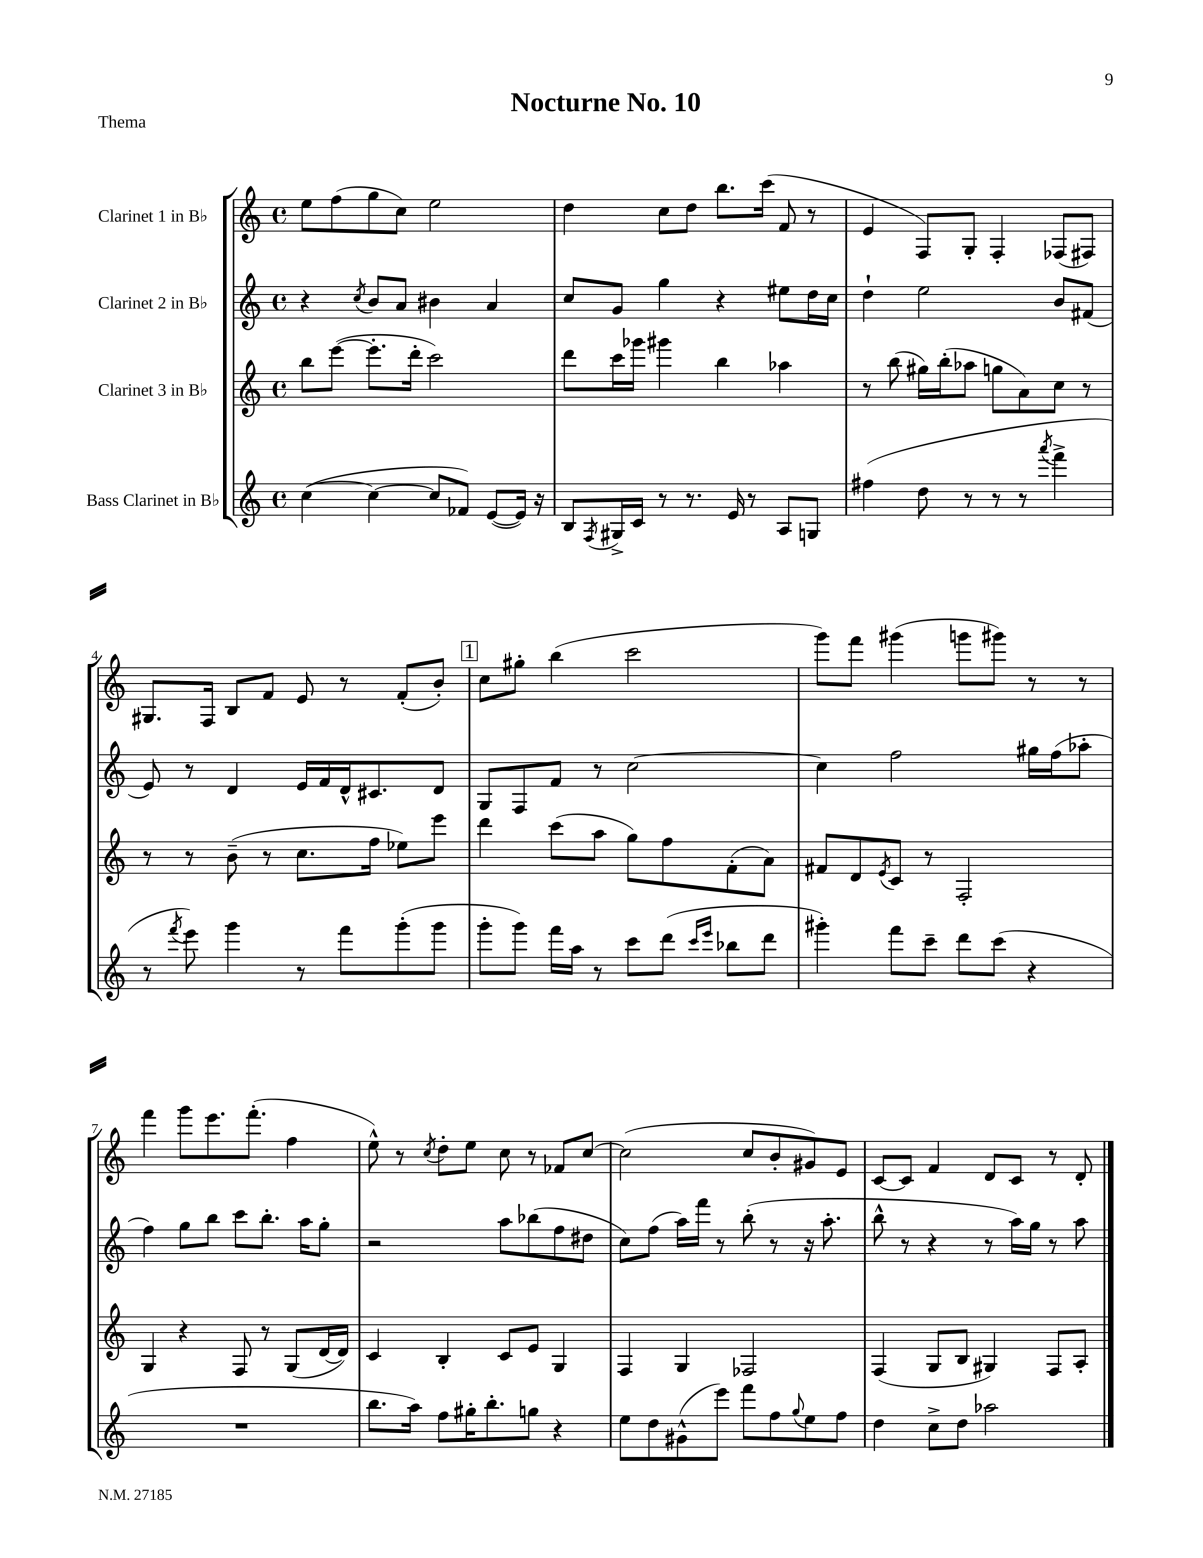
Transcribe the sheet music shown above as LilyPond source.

\header { title = "Nocturne No. 10" piece = "Thema" }
<<
\new StaffGroup <<
\new Staff = "s0" \with { instrumentName = "Clarinet 1 in Bb" } {
    \clef treble \key c \major \defaultTimeSignature \time 4/4
    e''8 f''8( g''8 c''8) e''2 |
    d''4 c''8 d''8 b''8. c'''16( f'8 r8 |
    e'4 f8) g8-. f4-. fes8( fis8) |
    gis8. f16 b8 f'8 e'8 r8 f'8-.( b'8-.) |
    \mark \markup { \box "1" } c''8 gis''8-. b''4( c'''2 |
    g'''8) f'''8 gis'''4( g'''8 gis'''8) r8 r8 |
    f'''4 g'''8 e'''8. f'''8.-.( f''4 |
    e''8-^) r8 \acciaccatura { c''8 } d''8-. e''8 c''8 r8 fes'8 c''8~ |
    c''2( c''8 b'8-. gis'8) e'8 |
    c'8~ c'8 f'4 d'8 c'8 r8 d'8-. \bar "|." |
}
\new Staff = "s1" \with { instrumentName = "Clarinet 2 in Bb" } {
    \clef treble \key c \major \defaultTimeSignature \time 4/4
    r4 \acciaccatura { c''8 } b'8 a'8 bis'4 a'4 |
    c''8 g'8 g''4 r4 eis''8 d''16 c''16 |
    d''4-! e''2 b'8 fis'8( |
    e'8) r8 d'4 e'16 f'16 d'16-^ cis'8. d'8 |
    \mark \markup { \box "1" } g8 f8 f'8 r8 c''2~ |
    c''4 f''2 gis''16 f''16( aes''8-. |
    f''4) g''8 b''8 c'''8 b''8.-. a''16 g''8-. |
    r2 a''8 bes''8( f''8 dis''8 |
    c''8) f''8( a''16) f'''16 r8 b''8-.( r8 r16 a''8.-. |
    b''8-^ r8 r4 r8 a''16) g''16 r8 a''8 \bar "|." |
}
\new Staff = "s2" \with { instrumentName = "Clarinet 3 in Bb" } {
    \clef treble \key c \major \defaultTimeSignature \time 4/4
    b''8 e'''8~( e'''8.-. d'''16-. c'''2) |
    d'''8 c'''16 ges'''16 gis'''4 b''4 aes''4 |
    r8 b''8( gis''16) b''16-.( aes''8 g''8 a'8) c''8 r8 |
    r8 r8 b'8--( r8 c''8. f''16 ees''8) e'''8 |
    \mark \markup { \box "1" } d'''4 c'''8( a''8 g''8) f''8 f'8-.( a'8) |
    fis'8 d'8 \acciaccatura { e'8 } c'8 r8 f2-. |
    g4 r4 f8 r8 g8( d'16~ d'16) |
    c'4 b4-. c'8 e'8 g4 |
    f4 g4 fes2 |
    f4( g8 b8 gis4) f8 a8-. \bar "|." |
}
\new Staff = "s3" \with { instrumentName = "Bass Clarinet in Bb" } {
    \clef treble \key c \major \defaultTimeSignature \time 4/4
    c''4~( c''4~ c''8 fes'8) e'8~( e'16) r16 |
    b8 \acciaccatura { f8 } gis16-> c'16 r8 r8. e'16 r8 a8 g8 |
    fis''4( d''8 r8 r8 r8 \acciaccatura { a'''8 } f'''4-> |
    r8 \acciaccatura { f'''8 } e'''8) g'''4 r8 f'''8 g'''8-.( g'''8 |
    \mark \markup { \box "1" } g'''8-. g'''8) f'''16 a''16 r8 c'''8 d'''8( \grace { c'''16 e'''16 } bes''8 d'''8 |
    gis'''4-.) f'''8 c'''8-- d'''8 c'''8( r4 |
    R1 |
    b''8. a''16) f''8 gis''16-. b''8.-. g''8 r4 |
    e''8 d''8 gis'8-^( e'''8) f'''8 f''8 \appoggiatura { g''8 } e''8 f''8 |
    d''4 c''8-> d''8 aes''2 \bar "|." |
}
>>
>>
